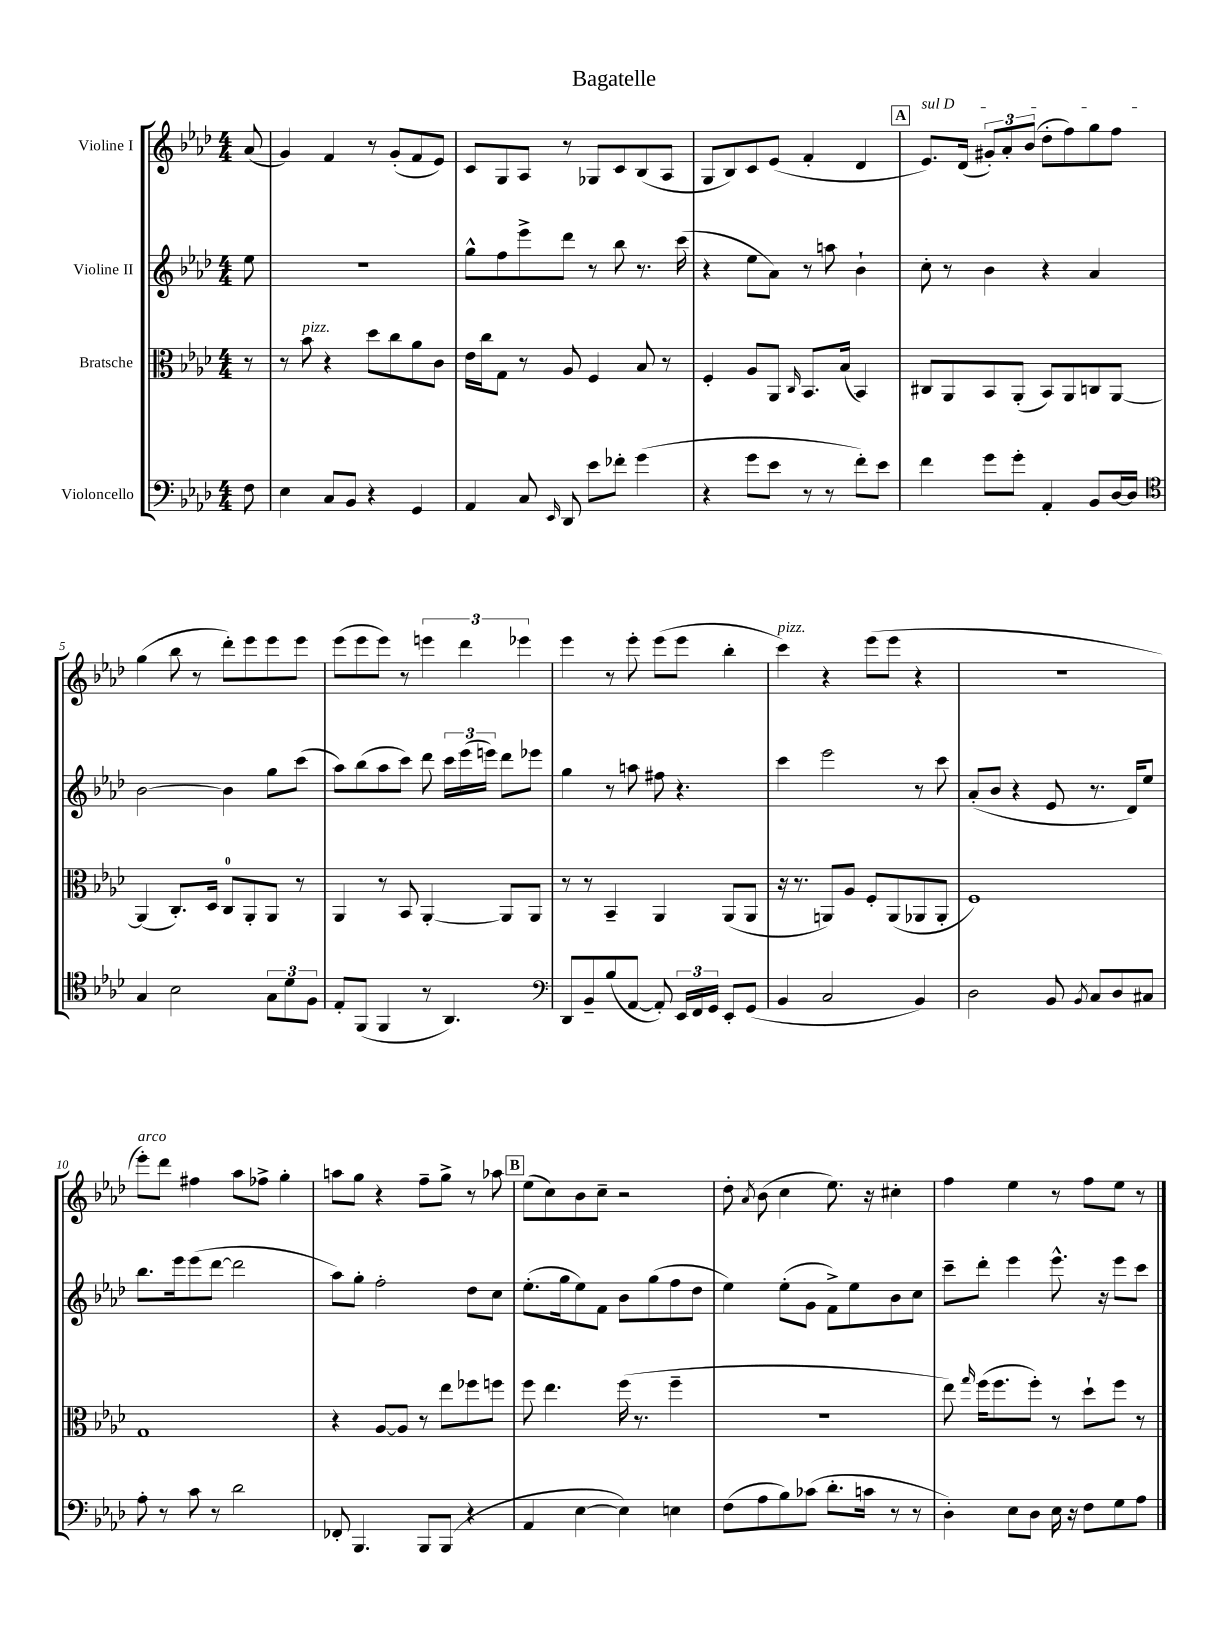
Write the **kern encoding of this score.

**kern	**kern	**kern	**kern
*staff4	*staff3	*staff2	*staff1
*clefF4	*clefC3	*clefG2	*clefG2
*k[b-e-a-d-]	*k[b-e-a-d-]	*k[b-e-a-d-]	*k[b-e-a-d-]
*M4/4	*M4/4	*M4/4	*M4/4
8F\	8r	8ee-\	(8a-/
=	=	=	=
4E-\	8r	1r	4g/)
.	8b-\	.	.
8C/L	4r	.	4f/
8BB-/J	.	.	.
4r	8dd-\L	.	8r
.	8cc\	.	(8g'/L
4GG/	8a-\	.	8f/
.	8c\J	.	8e-/J)
=	=	=	=
4AA-/	16e-\LL	8gg^^\L	8c/L
.	16cc\J	.	.
.	8G\J	8ff\	8G/
8C/	8r	8eee-^\	8A-/J
16qqEE-/	.	.	.
8DD-/	8A-/	8ddd-\J	8r
8e-\L	4F/	8r	8G-/L
8f-'\J	.	8bb-\	8c/
(4g\	8B-/	8.r	(8B-/
.	8r	.	8A-/J
.	.	(16ccc\	.
=	=	=	=
4r	4F'/	4r	8G/L
.	.	.	8B-/)
8g\L	8A-/L	8ee-\L	8c/
8e-\J	8AA-/J	8a-\J)	(8e-/J
.	16qqC/	.	.
8r	8.BB-/L	8r	4f'/
8r	.	8aa\	.
.	(16B-/Jk	.	.
8f'\L)	4BB-/)	4b-`\	4d-/
8e-\J	.	.	.
=	=	=	=
4f\	8C#/L	8cc'\	8.e-/L)
.	8AA-/	8r	.
.	.	.	(16d-/Jk
8g\L	8BB-/	4b-\	12g#'/L)
.	.	.	12a-'/
8g'\J	(8AA-'/J	.	.
.	.	.	(12b-/J
4AA-'/	8BB-/L)	4r	8dd-'\L
.	8AA-/	.	8ff\)
8BB-/L	8C/	4a-/	8gg\
[16D-/L	[8AA-/J	.	8ff\J
16D-/]JJ	.	.	.
=	=	=	=
*clefC4	*	*	*
4G/	(4AA-/]	[2b-\	(4gg\
2B-\	8.C'/L)	.	8bb-\
.	.	.	8r
.	16D-/Jk	.	.
.	8C/L	4b-\]	8ddd-'\L)
.	8AA-'/	.	8eee-\
12G\L	8AA-/J	8gg\L	8eee-\
12d-\	.	.	.
.	8r	(8ccc\J	8eee-\J
12F\J	.	.	.
=	=	=	=
8E-'/L	4AA-/	8aa-\L)	(8eee-\L
(8FF/J	.	(8bb-\	8eee-\
4FF/	8r	8aa-\	8eee-\J)
.	8BB-/	8ccc\J)	8r
8r	[4AA-'/	8ddd-\	6eee\
4.AA-/)	.	24ccc\LL	.
.	.	(24eee-\	6ddd-\
.	.	24eee\JJ)	.
.	8AA-/]L	8ddd-\L	.
.	.	.	6eee-\
.	8AA-/J	8eee-\J	.
=	=	=	=
*clefF4	*	*	*
8DD-/L	8r	4gg\	4eee-\
8BB-~/	8r	.	.
(8B-/	4BB-~/	8r	8r
[8AA-/J	.	8aa\	8eee-'\
8AA-'/])	4AA-/	8ff#\	(8eee-\L
24EE-/LL	.	4.r	8eee-\J
24FF/	.	.	.
24GG/JJ	.	.	.
8EE-'/L	(8AA-/L	.	4bb-'\
(8GG/J	8AA-/J	.	.
=	=	=	=
4BB-/	16r	4ccc\	4ccc\)
.	8.r	.	.
2C/	8AA/L)	2eee-\	4r
.	8A-/J	.	.
.	8F'/L	.	(8eee-\L
.	(8AA/	.	8eee-\J
4BB-/)	8AA-/	8r	4r
.	8AA-'/J	8ccc\	.
=	=	=	=
2D-\	1F)	(8a-'/L	1r
.	.	8b-/J	.
.	.	4r	.
8BB-/	.	8e-/	.
8qBB-/	.	.	.
8C/L	.	8.r	.
8D-/	.	.	.
.	.	16d-/LK)	.
8C#/J	.	8ee-/J	.
=	=	=	=
8A-'\	1G	8.bb-\L	8eee-'\L)
8r	.	.	8ddd-\J
.	.	16eee-\k	.
8c\	.	(8eee-\	4ff#\
8r	.	[8ddd-\J	.
2d-\	.	2ddd-\]	8aa-\L
.	.	.	8ff-^\J
.	.	.	4gg'\
=	=	=	=
8FF-'/	4r	8aa-\L)	8aa\L
4.BBB-/	.	8gg'\J	8gg\J
.	[8A-/L	2ff'\	4r
.	8A-/]J	.	.
8BBB-/L	8r	.	8ff~\L
(8BBB-/J	8ee-\L	.	8gg^\J
4r	8ff-\	8dd-\L	8r
.	8ff\J	8cc\J	8aa-\
=	=	=	=
4AA-/	8ff\	(8.ee-'\L	(8ee-\L
.	4.ee-\	.	8cc\)
.	.	16gg\k	.
[4E-\	.	8ee-\)	8b-\
.	.	8f\J	8cc~\J
4E-\])	(16ff\	8b-\L	2r
.	8.r	.	.
.	.	(8gg\	.
4E\	4ff~\	8ff\	.
.	.	8dd-\J	.
=	=	=	=
(8F\L	1r	4ee-\)	8dd-'\
.	.	.	8qa-/
8A-\	.	.	(8b-\
8B-\)	.	(8ee-'\L	4cc\
(8c-\J	.	8g\J	.
8.d-'\L	.	8f^\L)	8.ee-\)
.	.	8ee-\	.
16c\Jk	.	.	16r
8r	.	8b-\	4cc#'\
8r	.	8cc\J	.
=	=	=	=
4D-'\)	8ee-\)	8ccc~\L	4ff\
.	16qqgg/	.	.
.	(16ff\LK	8ddd-'\J	.
.	8.ff\	.	.
8E-\L	.	4eee-\	4ee-\
8D-\J	8ff'\J)	.	.
16E-\	8r	8.eee-^^\	8r
16r	.	.	.
8F\L	8dd-`\L	.	8ff\L
.	.	16r	.
8G\	8ff\J	8eee-\L	8ee-\J
8A-\J	8r	8ccc\J	8r
==	==	==	==
*-	*-	*-	*-
